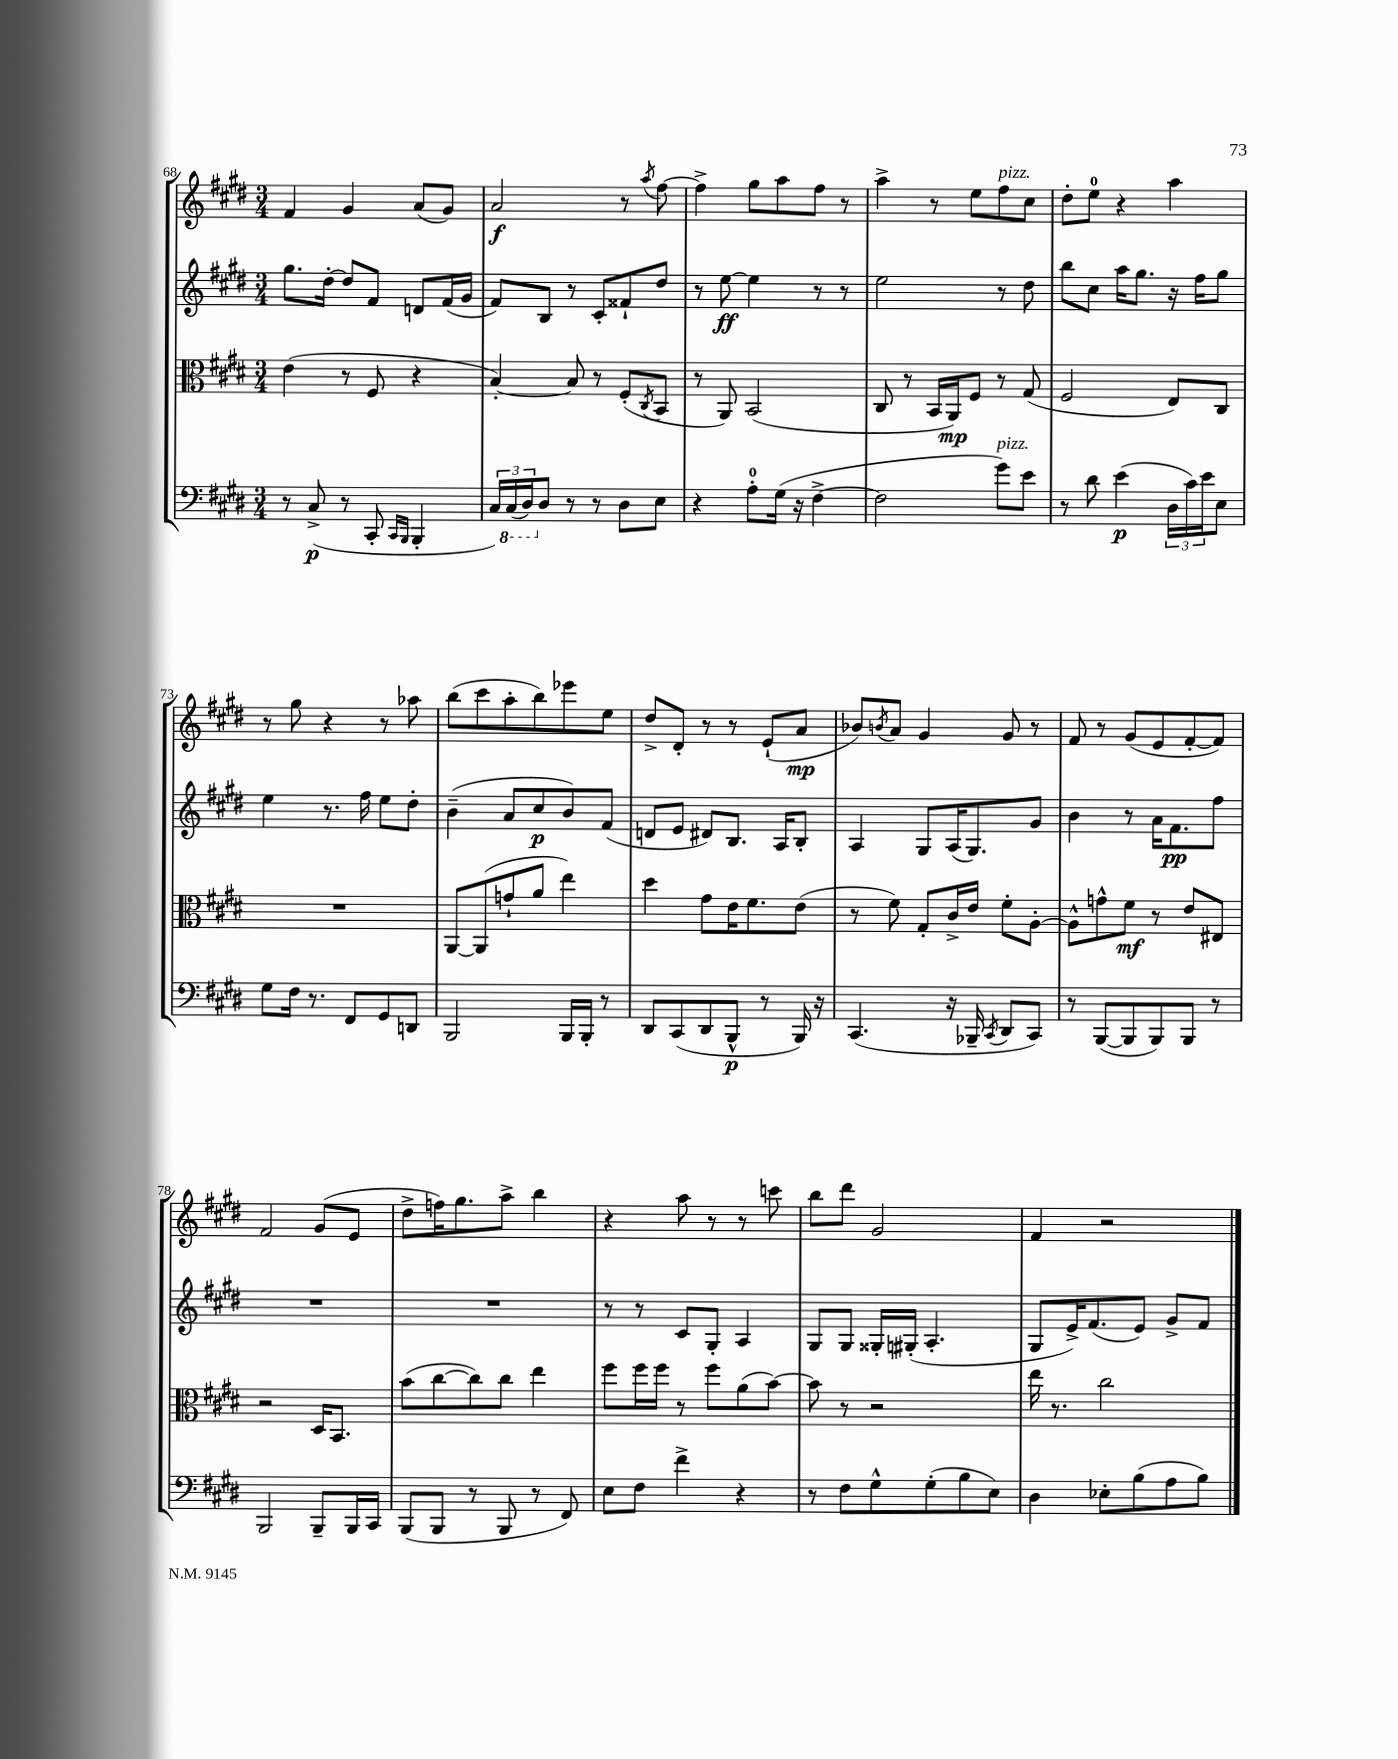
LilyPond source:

<<
\new StaffGroup <<
\new Staff = "s0" {
    \clef treble \key e \major \numericTimeSignature \time 3/4
    fis'4 gis'4 a'8( gis'8) |
    a'2\f r8 \acciaccatura { a''8 } fis''8~ |
    fis''4-> gis''8 a''8 fis''8 r8 |
    a''4-> r8 e''8 fis''8^\markup { \italic "pizz." } cis''8 |
    dis''8-. e''8-0 r4 a''4 |
    r8 gis''8 r4 r8 aes''8 |
    b''8( cis'''8 a''8-. b''8) ees'''8 e''8 |
    dis''8-> dis'8-. r8 r8 e'8-!( a'8\mp |
    bes'8) \acciaccatura { b'8 } a'8 gis'4 gis'8 r8 |
    fis'8 r8 gis'8( e'8 fis'8~-. fis'8) |
    fis'2 gis'8( e'8 |
    dis''8-> f''16) gis''8. a''8-> b''4 |
    r4 a''8 r8 r8 c'''8 |
    b''8 dis'''8 gis'2 |
    fis'4 r2 \bar "|." |
}
\new Staff = "s1" {
    \clef treble \key e \major \numericTimeSignature \time 3/4
    gis''8. dis''16~-. dis''8 fis'8 d'8 fis'16( gis'16 |
    fis'8) b8 r8 cis'8-. fisis'8-! dis''8 |
    r8 e''8~\ff e''4 r8 r8 |
    e''2 r8 dis''8 |
    b''8 cis''8 a''16 gis''8. r16 fis''16 gis''8 |
    e''4 r8. fis''16 e''8 dis''8-. |
    b'4--( a'8 cis''8\p b'8) fis'8( |
    d'8 e'8 dis'8) b8. a16 b8-. |
    a4 gis8 a16( gis8.) gis'8 |
    b'4 r8 a'16 fis'8.\pp fis''8 |
    R2. |
    R2. |
    r8 r8 cis'8 gis8-. a4 |
    gis8 gis8 gisis16-. gis16-.( a4.-. |
    gis8 e'16->) fis'8.( e'8) gis'8-> fis'8 \bar "|." |
}
\new Staff = "s2" {
    \clef alto \key e \major \numericTimeSignature \time 3/4
    e'4( r8 fis8 r4 |
    b4~-.) b8 r8 fis8-.( \acciaccatura { cis8 } b,8 |
    r8 a,8) b,2( |
    cis8 r8 b,16 a,16\mp) fis8 r8 gis8( |
    fis2 e8) cis8 |
    R2. |
    a,8~ a,8( g'8-! a'8 e''4) |
    dis''4 gis'8 e'16 fis'8. e'8( |
    r8 fis'8) gis8-. cis'16-> e'16 fis'8-. a8~-. |
    a8-^ g'8-^ fis'8\mf r8 e'8 eis8 |
    r2 dis16 b,8. |
    b'8( cis''8~ cis''8) cis''8 e''4 |
    fis''8 fis''16 fis''16 r8 fis''8 a'8( b'8~) |
    b'8 r8 r2 |
    e''16 r8. cis''2 \bar "|." |
}
\new Staff = "s3" {
    \clef bass \key e \major \numericTimeSignature \time 3/4
    r8 cis8->\p( r8 cis,8-. \grace { cis,16 b,,16 } b,,4-. |
    \tuplet 3/2 { cis16) \ottava #-1 cis,16( dis,16) \ottava #0 } dis8 r8 r8 dis8 e8 |
    r4 a8-0-. gis16( r16 fis4~-> |
    fis2 gis'8^\markup { \italic "pizz." }) e'8 |
    r8 dis'8 e'4\p( \tuplet 3/2 { dis16 cis'16) e'16 } e8 |
    gis8 fis16 r8. fis,8 gis,8 d,8 |
    b,,2 b,,16 b,,16-. r8 |
    dis,8 cis,8( dis,8 b,,8-^\p r8 b,,16) r16 |
    cis,4.( r16 bes,,16-- \acciaccatura { cis,8 } dis,8 cis,8) |
    r8 b,,8~( b,,8 b,,8) b,,8 r8 |
    b,,2 b,,8-- b,,16 cis,16 |
    b,,8( b,,8 r8 b,,8 r8 fis,8) |
    e8 fis8 fis'4-> r4 |
    r8 fis8 gis8-^ gis8-.( b8 e8) |
    dis4 ees8-. b8( a8 b8) \bar "|." |
}
>>
>>
\layout { \context { \Score currentBarNumber = #68 } }
